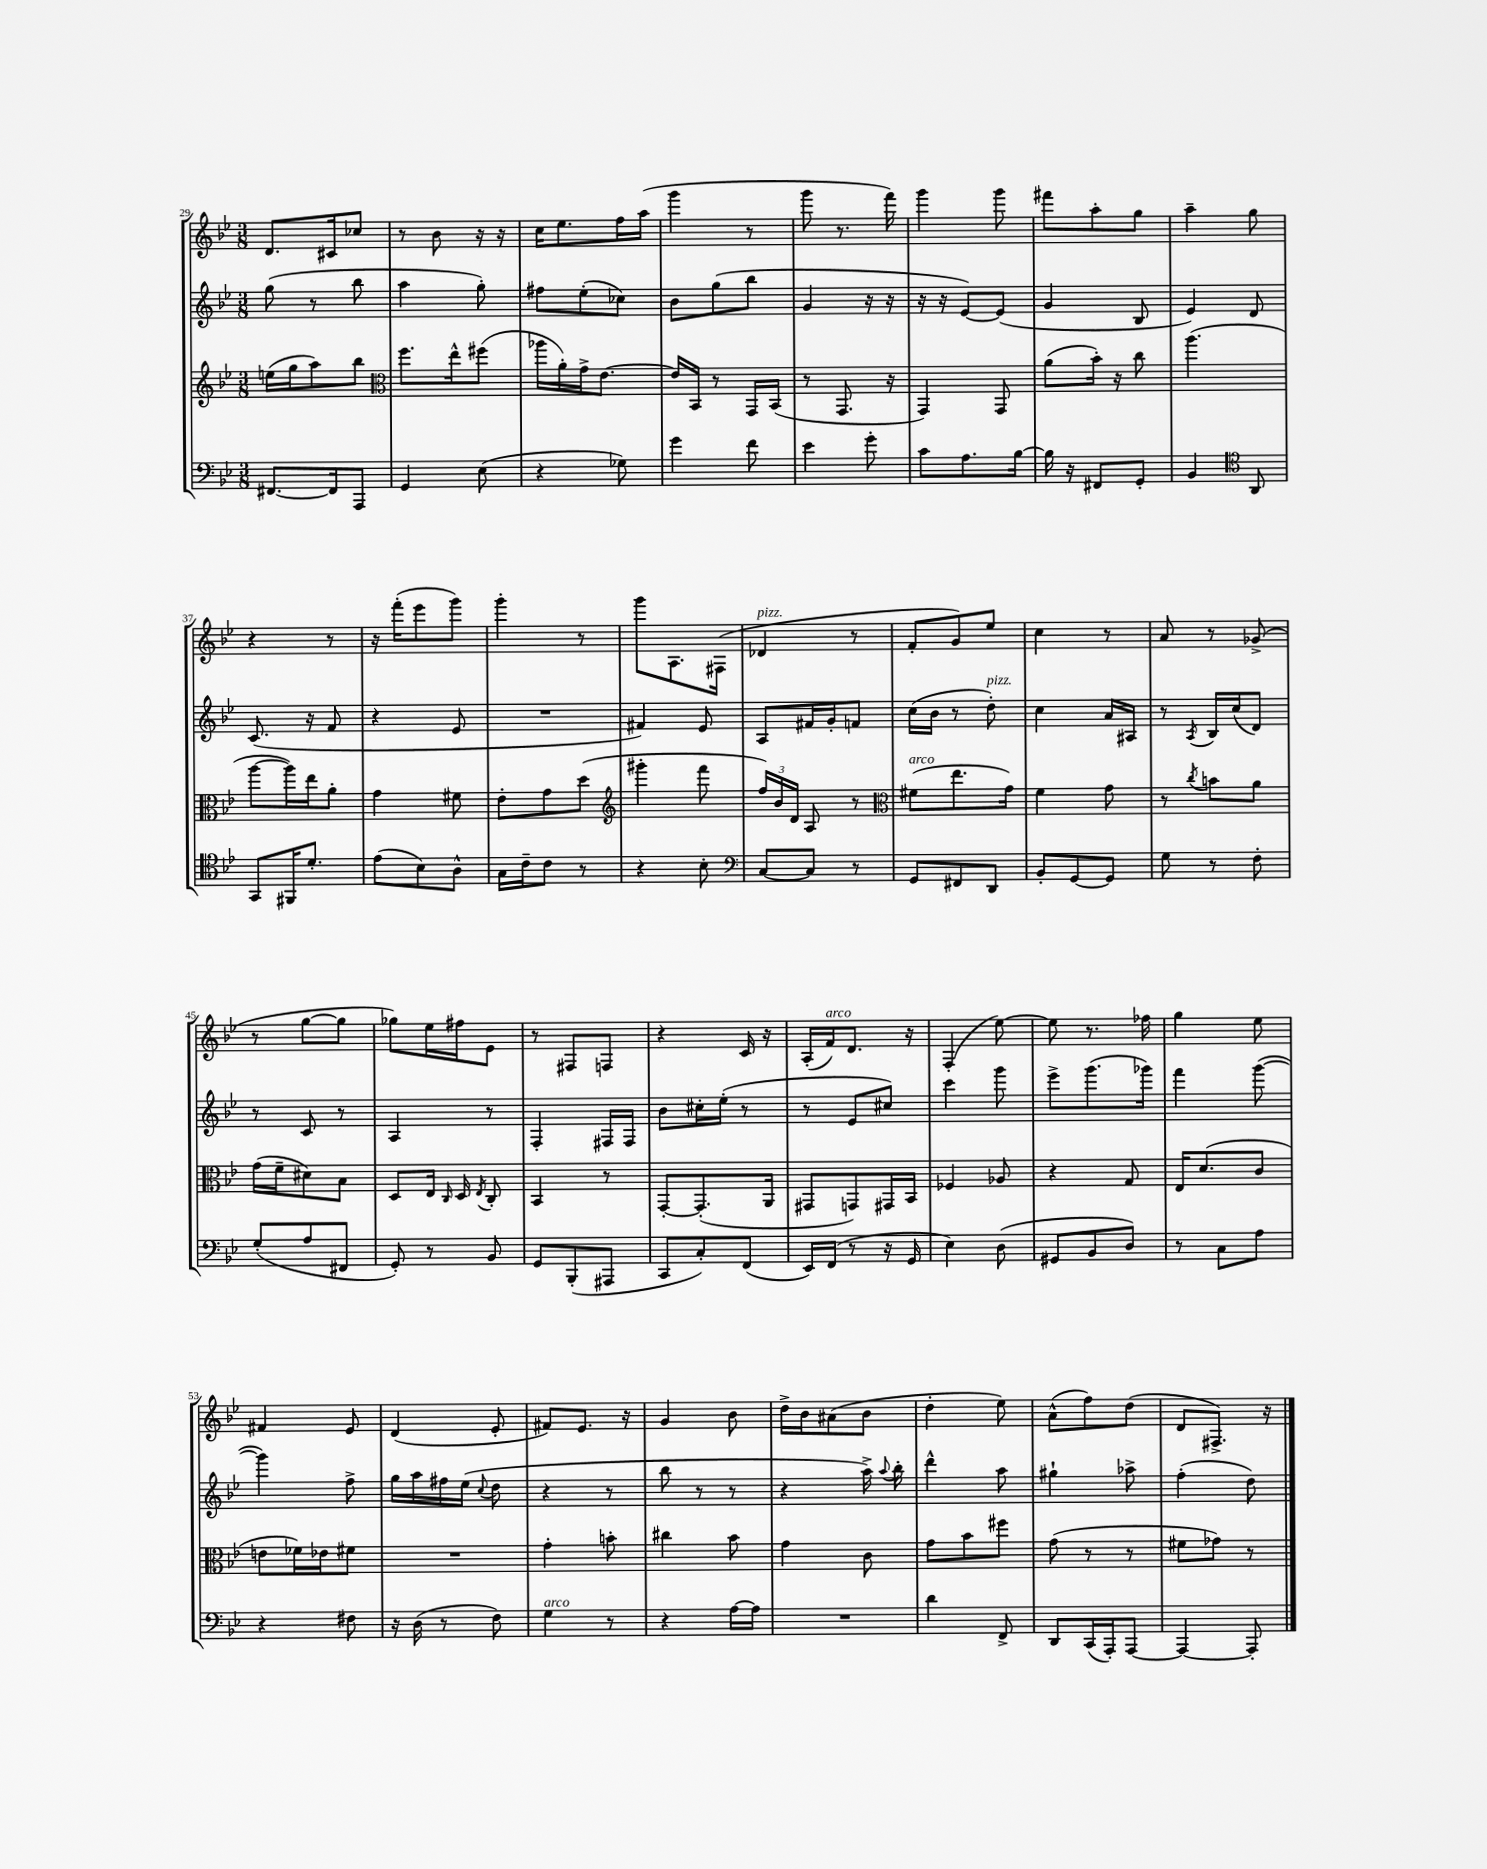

**kern	**kern	**kern	**kern
*staff4	*staff3	*staff2	*staff1
*clefF4	*clefG2	*clefG2	*clefG2
*k[b-e-]	*k[b-e-]	*k[b-e-]	*k[b-e-]
*M3/8	*M3/8	*M3/8	*M3/8
[8.FF#	(16ee	(8gg	8.d
.	16gg	.	.
.	8aa)	8r	.
16FF#]	.	.	16c#
8AAA	8bb-	8bb-	8cc-
=	=	=	=
*	*clefC3	*	*
4GG	8.ff	4aa	8r
.	.	.	8b-
.	16ee-^^	.	.
(8E-	(8ff#	8gg')	16r
.	.	.	16r
=	=	=	=
4r	16aa-	8ff#	16cc
.	16a')	.	8.ee-
.	16g^	(8ee-'	.
.	[8.e-	.	.
8G-)	.	8cc-)	16ff
.	.	.	(16aa
=	=	=	=
4g	16e-]	8b-	4ggg
.	16BB-	.	.
.	8r	(8gg	.
8f	16GG	8bb-	8r
.	(16BB-	.	.
=	=	=	=
4e-	8r	4g	8ggg
.	8.GG	.	8.r
8g'	.	16r	.
.	16r	16r	16fff)
=	=	=	=
8c	4GG)	16r	4ggg
.	.	16r	.
8.A	.	[8e-)	.
.	8GG	(8e-]	8ggg
[16B-	.	.	.
=	=	=	=
16B-]	(8a	4g	8fff#
16r	.	.	.
8FF#	16b-')	.	8aa'
.	16r	.	.
8GG'	8cc	8B-	8gg
=	=	=	=
4BB-	(4.aa	4e-)	4aa~
*clefC4	*	*	*
8AA	.	8d	8gg
=	=	=	=
8GG	[8aa	(8.c	4r
16FF#	16aa])	.	.
8.d'	16ee-	16r	.
.	8a'	8f	8r
=	=	=	=
(8e-	4g	4r	16r
.	.	.	(16fff'
8B-)	.	.	8eee-
8A^^	8f#	8e-	8ggg)
=	=	=	=
16G	8e-'	4.r	4ggg'
16c~	.	.	.
8c	8g	.	.
8r	(8dd	.	8r
=	=	=	=
*	*clefG2	*	*
4r	4ggg#'	4f#)	8ggg
.	.	.	8.A
8B-'	8fff	8e-	.
.	.	.	(16F#
=	=	=	=
*clefF4	*	*	*
[8C	24ff)	8A	4d-
.	24b-	.	.
.	24d	.	.
8C]	8A	16f#	.
.	.	16g'	.
8r	8r	8f	8r
=	=	=	=
*	*clefC3	*	*
8GG	(8f#	(16cc	8f'
.	.	16b-	.
8FF#	8.ee-	8r	8g)
8DD	.	8dd')	8ee-
.	16g)	.	.
=	=	=	=
8BB-'	4f	4cc	4cc
[8GG	.	.	.
8GG]	8g	16a	8r
.	.	16A#	.
=	=	=	=
8G	8r	8r	8a
.	8qcc	8qA	.
8r	8b	16B-	8r
.	.	(16cc	.
8F'	8a	8d)	(8g-^
=	=	=	=
(8G'	(16g	8r	8r
.	16f~	.	.
8A	8d#)	8c	[8gg
8FF#	8B-	8r	8gg]
=	=	=	=
8GG')	8D	4A	8gg-)
8r	16E-	.	16ee-
.	16qqC	.	.
.	16D	.	16ff#
.	8qE-	.	.
8BB-	8C'	8r	8e-
=	=	=	=
8GG	4BB-	4F'	8r
(8BBB-'	.	.	8F#
8AAA#	8r	16F#	8F
.	.	16F#	.
=	=	=	=
8CC	[8GG'	8b-	4r
8C')	(8.GG']	16cc#'	.
.	.	(16ee-'	.
(8FF	.	8r	16c
.	16AA	.	16r
=	=	=	=
16EE-)	8GG#	8r	(16A'
(16FF	.	.	16f)
8r	8GG)	8e-	8.d
16r	16GG#	8cc#)	.
16GG	16BB-	.	16r
=	=	=	=
4E-)	4F-	4ccc	(4F'
(8D	8A-	8ggg	[8ee-)
=	=	=	=
8GG#	4r	8eee-^	8ee-]
8BB-	.	(8.ggg	8.r
8D)	8G	.	.
.	.	16ggg-)	16ff-
=	=	=	=
8r	16E-	4fff	4gg
.	(8.d	.	.
8C	.	.	.
8A	8c	([8ggg	8ee-
=	=	=	=
4r	8e	4ggg])	4f#
.	16f-)	.	.
.	16e-	.	.
8F#	8f#	8ff^	8e-
=	=	=	=
16r	4.r	16gg	(4d
(16D	.	16aa	.
8r	.	16ff#	.
.	.	(16ee-	.
.	.	8qqcc	.
8F)	.	8dd	8e-'
=	=	=	=
4G	4g'	4r	8f#)
.	.	.	8.e-
8r	8b'	8r	.
.	.	.	16r
=	=	=	=
4r	4cc#	8bb-	4g
.	.	8r	.
[16A	8b-	8r	8b-
16A]	.	.	.
=	=	=	=
4.r	4g	4r	16dd^
.	.	.	16b-
.	.	.	(8a#
.	8c	16aa^)	8b-
.	.	8qqaa	.
.	.	16bb-'	.
=	=	=	=
4d	8g	4ddd^^	4dd'
.	8b-	.	.
8FF^	8ff#	8aa	8ee-)
=	=	=	=
8DD	(8g	4gg#`	(8a^^
(16CC	8r	.	8ff)
16AAA')	.	.	.
[8AAA	8r	8aa-^	(8dd
=	=	=	=
4AAA_	8f#	(4ff'	8d
.	8g-)	.	8.F#^)
8AAA']	8r	8dd)	.
.	.	.	16r
==	==	==	==
*-	*-	*-	*-
